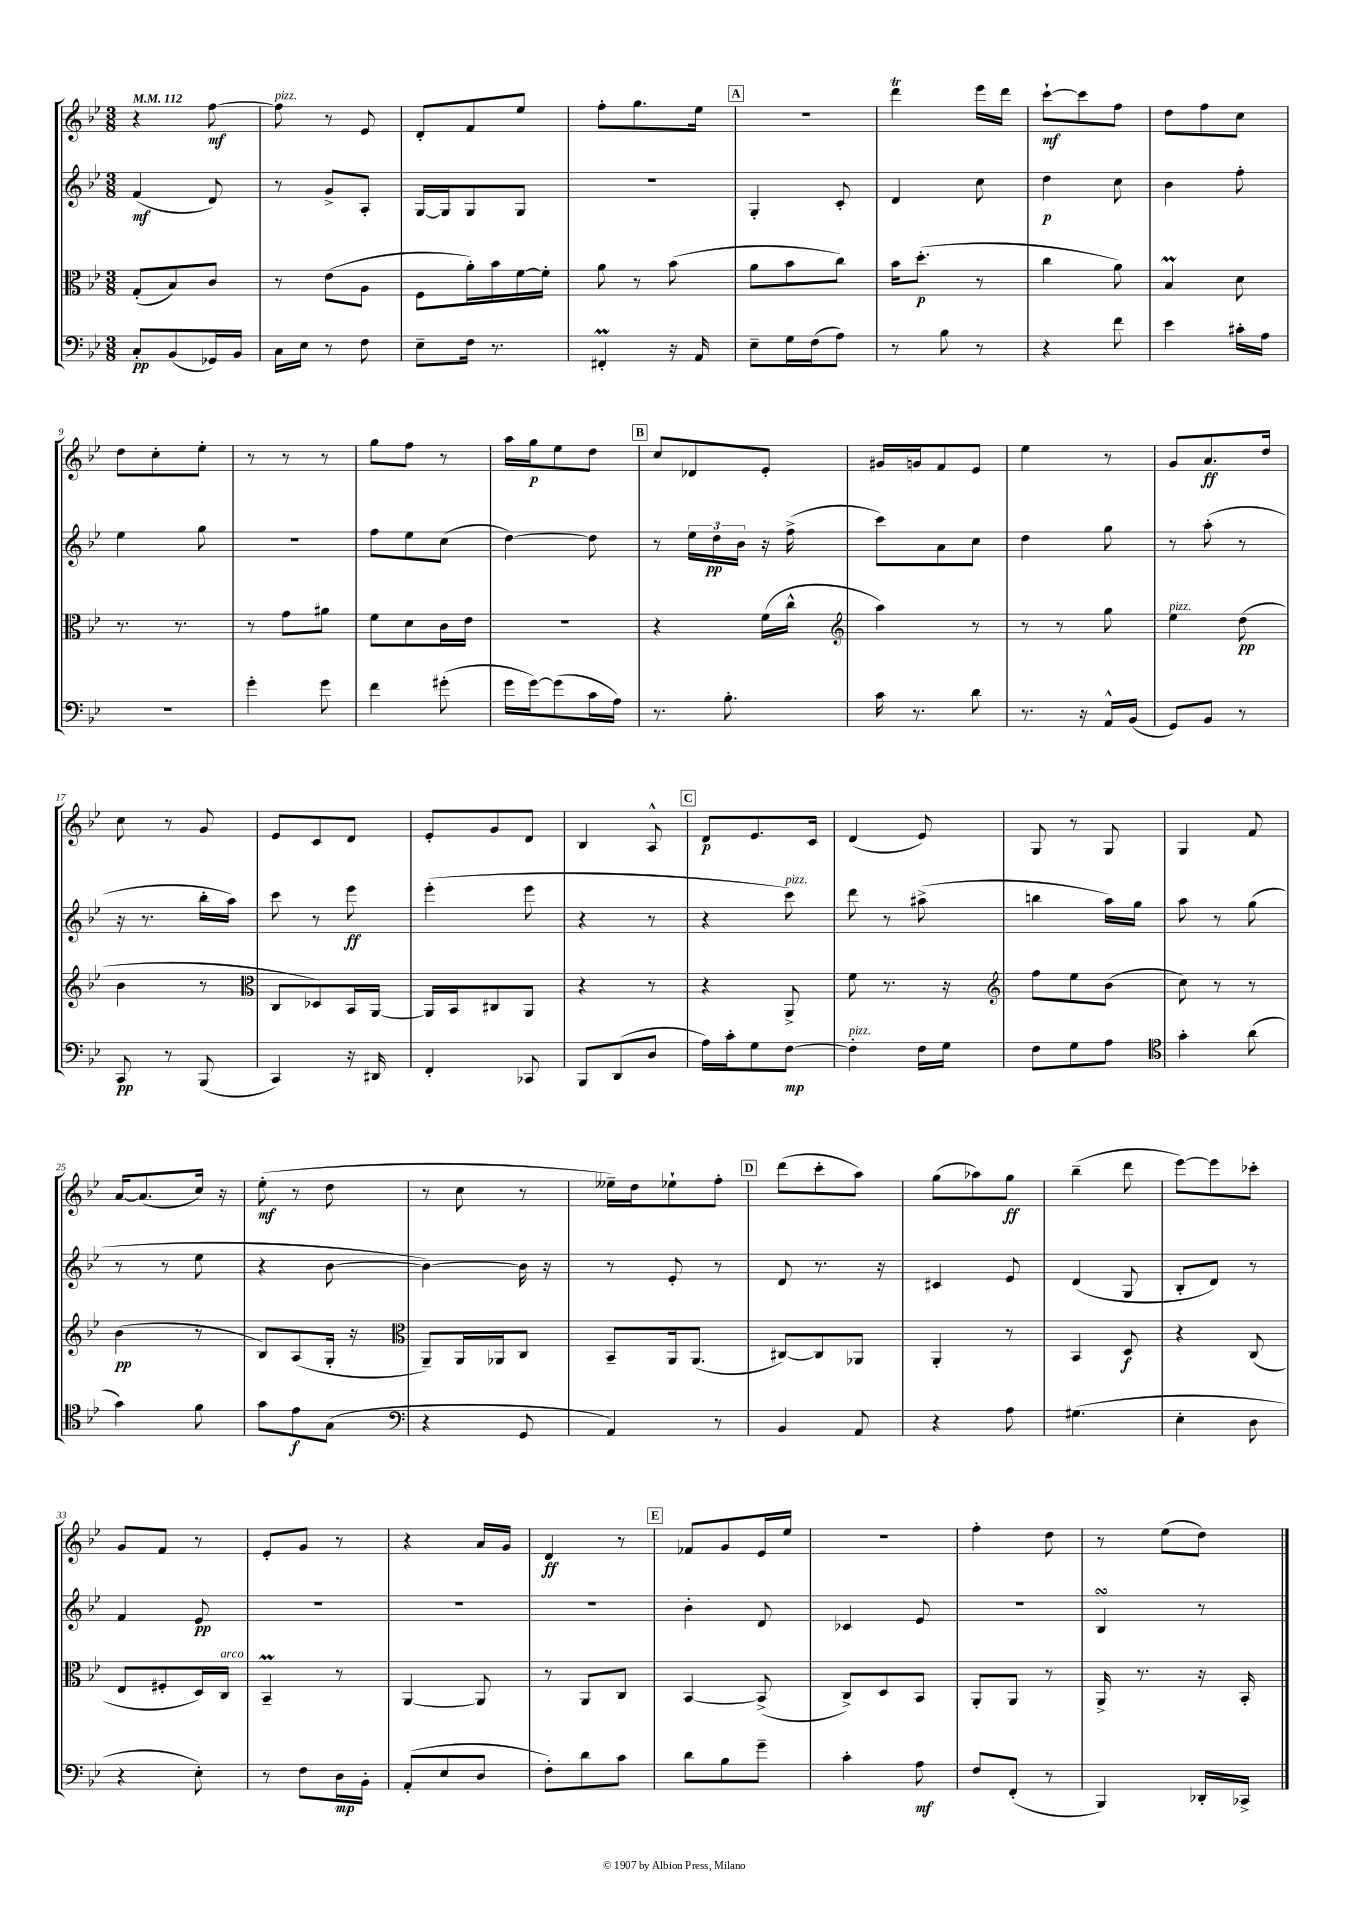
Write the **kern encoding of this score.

**kern	**dynam	**kern	**dynam	**kern	**dynam	**kern	**dynam
*part4	*part4	*part3	*part3	*part2	*part2	*part1	*part1
*staff4	*staff4	*staff3	*staff3	*staff2	*staff2	*staff1	*staff1
*clefF4	*	*clefC3	*	*clefG2	*	*clefG2	*
*k[b-e-]	*	*k[b-e-]	*	*k[b-e-]	*	*k[b-e-]	*
*M3/8	*	*M3/8	*	*M3/8	*	*M3/8	*
*MM112	*	*MM112	*	*MM112	*	*MM112	*
=1	=1	=1	=1	=1	=1	=1	=1
8C'/L	pp	(8G'/L	.	(4f/	mf	4r	.
(8BB-/	.	8B-/)	.	.	.	.	.
16GG-X/L)	.	8c/J	.	8d/)	.	[8ff\	mf
16BB-/JJ	.	.	.	.	.	.	.
=2	=2	=2	=2	=2	=2	=2	=2
!	!	!	!	!	!	!LO:TX:a:i:t=pizz.	!
16C\LL	.	8r	.	8r	.	8ff\]	.
16E-\JJ	.	.	.	.	.	.	.
8r	.	(8e-\L	.	8g^/L	.	8r	.
8F\	.	8A\J	.	8A'/J	.	8e-/	.
=3	=3	=3	=3	=3	=3	=3	=3
8E-~\L	.	8F\L	.	[16G/LL	.	8d'/L	.
.	.	.	.	16G/J]	.	.	.
16F\Jk	.	16a'\L)	.	8G/	.	8f/	.
8.r	.	16b-\	.	.	.	.	.
.	.	[16f\	.	8G/J	.	8ee-/J	.
.	.	16f'\JJ]	.	.	.	.	.
=4	=4	=4	=4	=4	=4	=4	=4
4FF#Xm'/	.	8a\	.	4.r	.	8ff'\L	.
.	.	8r	.	.	.	8.gg\	.
16r	.	(8b-\	.	.	.	.	.
16AA/	.	.	.	.	.	16ee-\Jk	.
!!LO:REH:place=s1:t=A
=5	=5	=5	=5	=5	=5	=5	=5
8E-~\L	.	8a\L	.	4G'/	.	4.r	.
16G\L	.	8b-\	.	.	.	.	.
(16F\J	.	.	.	.	.	.	.
8A\J)	.	8cc\J)	.	8c'/	.	.	.
=6	=6	=6	=6	=6	=6	=6	=6
8r	.	16b-\KL	.	4d/	.	4dddt\	.
.	.	(8.dd'\J	p	.	.	.	.
8B-\	.	.	.	.	.	.	.
8r	.	8r	.	8cc\	.	16eee-\LL	.
.	.	.	.	.	.	16ddd\JJ	.
=7	=7	=7	=7	=7	=7	=7	=7
4r	.	4cc\	.	4dd\	p	[8ccc`\L	mf
.	.	.	.	.	.	8ccc\]	.
8f\	.	8a\)	.	8cc\	.	8ff\J	.
=8	=8	=8	=8	=8	=8	=8	=8
4e-\	.	4B-M/	.	4b-\	.	8dd\L	.
.	.	.	.	.	.	8ff\	.
16c#X'\LL	.	8d\	.	8ff'\	.	8cc\J	.
16A\JJ	.	.	.	.	.	.	.
!!LO:LB:g=z
=9	=9	=9	=9	=9	=9	=9	=9
4.r	.	8.r	.	4ee-\	.	8dd\L	.
.	.	.	.	.	.	8cc'\	.
.	.	8.r	.	.	.	.	.
.	.	.	.	8gg\	.	8ee-'\J	.
=10	=10	=10	=10	=10	=10	=10	=10
4g'\	.	8r	.	4.r	.	8r	.
.	.	8g\L	.	.	.	8r	.
8g\	.	8a#X\J	.	.	.	8r	.
=11	=11	=11	=11	=11	=11	=11	=11
4f\	.	8f\L	.	8ff\L	.	8gg\L	.
.	.	8d\	.	8ee-\	.	8ff\J	.
(8g#X'\	.	16c\L	.	(8cc\J	.	8r	.
.	.	16e-\JJ	.	.	.	.	.
=12	=12	=12	=12	=12	=12	=12	=12
16g\LL	.	4.r	.	[4dd\)	.	16aa\LL	.
[16g\J)	.	.	.	.	.	16gg\J	p
(8g\]	.	.	.	.	.	8ee-\	.
16c\L	.	.	.	8dd\]	.	8dd\J	.
16A\JJ)	.	.	.	.	.	.	.
!!LO:REH:place=s1:t=B
=13	=13	=13	=13	=13	=13	=13	=13
8.r	.	4r	.	8r	.	8cc/L	.
.	.	.	.	24ee-\LL	.	8d-X/	.
.	.	.	.	24dd\	pp	.	.
8.B-'\	.	.	.	.	.	.	.
.	.	.	.	24b-\JJ	.	.	.
.	.	(16f\LL	.	16r	.	8e-'/J	.
.	.	16cc^^\JJ	.	(16ff^\	.	.	.
=14	=14	=14	=14	=14	=14	=14	=14
*	*	*clefG2	*	*	*	*	*
16c\	.	4aa\)	.	8ccc\L)	.	16g#X/LL	.
8.r	.	.	.	.	.	16gn/J	.
.	.	.	.	8a\	.	8f/	.
8d\	.	8r	.	8cc\J	.	8e-/J	.
=15	=15	=15	=15	=15	=15	=15	=15
8.r	.	8r	.	4dd\	.	4ee-\	.
.	.	8r	.	.	.	.	.
16r	.	.	.	.	.	.	.
16AA^^/LL	.	8gg\	.	8gg\	.	8r	.
(16BB-/JJ	.	.	.	.	.	.	.
=16	=16	=16	=16	=16	=16	=16	=16
!	!	!LO:TX:a:i:t=pizz.	!	!	!	!	!
8GG/L)	.	4ee-\	.	8r	.	8g/L	.
8BB-/J	.	.	.	(8aa'\	.	8.a/	ff
8r	.	(8dd\	pp	8r	.	.	.
.	.	.	.	.	.	16dd/Jk	.
!!LO:LB:g=z
=17	=17	=17	=17	=17	=17	=17	=17
8CC/	pp	4b-\	.	16r	.	8cc\	.
.	.	.	.	8.r	.	.	.
8r	.	.	.	.	.	8r	.
(8BBB-/	.	8r	.	16bb-'\LL	.	8g/	.
.	.	.	.	16aa\JJ)	.	.	.
=18	=18	=18	=18	=18	=18	=18	=18
*	*	*clefC3	*	*	*	*	*
4CC/)	.	8C/L	.	8ccc\	.	8e-/L	.
.	.	8D-X/)	.	8r	.	8c/	.
16r	.	16BB-/L	.	8eee-\	ff	8d/J	.
16DD#X/	.	[16AA/JJ	.	.	.	.	.
=19	=19	=19	=19	=19	=19	=19	=19
4FF'/	.	16AA/LL]	.	(4eee-'\	.	8e-'/L	.
.	.	16BB-/J	.	.	.	.	.
.	.	8C#X/	.	.	.	8g/	.
8CC-X/	.	8AA/J	.	8eee-\	.	8d/J	.
=20	=20	=20	=20	=20	=20	=20	=20
8BBB-/L	.	4r	.	4r	.	4B-/	.
(8DD/	.	.	.	.	.	.	.
8D/J	.	8r	.	8r	.	8A^^/	.
!!LO:REH:place=s1:t=C
=21	=21	=21	=21	=21	=21	=21	=21
16A\LL)	.	4r	.	4r	.	8d/L	p
16c'\J	.	.	.	.	.	.	.
8G\	.	.	.	.	.	8.e-/	.
!	!	!	!	!LO:TX:a:i:t=pizz.	!	!	!
[8F\J	mp	8AA^/	.	8ccc\)	.	.	.
.	.	.	.	.	.	16c/Jk	.
=22	=22	=22	=22	=22	=22	=22	=22
!LO:TX:a:i:t=pizz.	!	!	!	!	!	!	!
4F'\]	.	8f\	.	8ddd\	.	(4d/	.
.	.	8.r	.	8r	.	.	.
16F\LL	.	.	.	(8aa#X^\	.	8e-/)	.
16G\JJ	.	16r	.	.	.	.	.
=23	=23	=23	=23	=23	=23	=23	=23
*	*	*clefG2	*	*	*	*	*
8F\L	.	8ff\L	.	4bbn\	.	8G/	.
8G\	.	8ee-\	.	.	.	8r	.
8A\J	.	(8b-\J	.	16aa\LL)	.	8G/	.
.	.	.	.	16gg\JJ	.	.	.
=24	=24	=24	=24	=24	=24	=24	=24
*clefC4	*	*	*	*	*	*	*
4g'\	.	8cc\)	.	8aa\	.	4G/	.
.	.	8r	.	8r	.	.	.
(8a\	.	8r	.	(8gg\	.	8f/	.
!!LO:LB:g=z
=25	=25	=25	=25	=25	=25	=25	=25
4g\)	.	(4b-\	pp	8r	.	[16a/KL	.
.	.	.	.	.	.	(8.a/]	.
.	.	.	.	8r	.	.	.
8f\	.	8r	.	8ee-\	.	16cc/Jk)	.
.	.	.	.	.	.	16r	.
=26	=26	=26	=26	=26	=26	=26	=26
8g\L	.	8B-/L)	.	4r	.	(8ee-'\	mf
8e-\	f	(8A/	.	.	.	8r	.
(8G\J	.	16G'/Jk	.	[8b-\	.	8dd\	.
.	.	16r	.	.	.	.	.
=27	=27	=27	=27	=27	=27	=27	=27
*clefF4	*	*clefC3	*	*	*	*	*
4r	.	8AA~/L)	.	4b-\_)	.	8r	.
.	.	16AA/L	.	.	.	8cc\	.
.	.	16AA-X/J	.	.	.	.	.
8GG/	.	8C/J	.	16b-\]	.	8r	.
.	.	.	.	16r	.	.	.
=28	=28	=28	=28	=28	=28	=28	=28
4AA/)	.	8BB-~/L	.	8r	.	16ee--X~\LL)	.
.	.	.	.	.	.	16dd\J	.
.	.	16AA/k	.	8e-'/	.	8ee-X`\	.
.	.	(8.AA/J	.	.	.	.	.
8r	.	.	.	8r	.	8ff'\J	.
!!LO:REH:place=s1:t=D
=29	=29	=29	=29	=29	=29	=29	=29
4BB-/	.	[8C#X/L)	.	8d/	.	(8ddd\L	.
.	.	8C#/]	.	8.r	.	8ccc'\	.
8AA/	.	8AA-X/J	.	.	.	8aa\J)	.
.	.	.	.	16r	.	.	.
=30	=30	=30	=30	=30	=30	=30	=30
4r	.	4AA'/	.	4c#X/	.	(8gg\L	.
.	.	.	.	.	.	8aa-X\)	.
8A\	.	8r	.	8e-/	.	8gg\J	ff
=31	=31	=31	=31	=31	=31	=31	=31
(4.G#X\	.	4BB-/	.	(4d/	.	(4bb-~\	.
.	.	8D/	f	8G/	.	8ddd\	.
=32	=32	=32	=32	=32	=32	=32	=32
4E-'\	.	4r	.	8B-'/L	.	[8eee-\L)	.
.	.	.	.	8d/J)	.	8eee-\]	.
8D\	.	(8C/	.	8r	.	8ccc-X'\J	.
!!LO:LB:g=z
=33	=33	=33	=33	=33	=33	=33	=33
4r	.	8E-/L	.	4f/	.	8g/L	.
.	.	8F#X'/	.	.	.	8f/J	.
8E-'\)	.	16D/L)	.	8e-/	pp	8r	.
!	!	!LO:TX:a:i:t=arco	!	!	!	!	!
.	.	16C/JJ	.	.	.	.	.
=34	=34	=34	=34	=34	=34	=34	=34
8r	.	4BB-M~/	.	4.r	.	8e-'/L	.
8F\L	.	.	.	.	.	8g/J	.
16D\L	mp	8r	.	.	.	8r	.
16BB-'\JJ	.	.	.	.	.	.	.
=35	=35	=35	=35	=35	=35	=35	=35
(8AA'/L	.	[4AA/	.	4.r	.	4r	.
8E-/	.	.	.	.	.	.	.
8D/J	.	8AA/]	.	.	.	16a/LL	.
.	.	.	.	.	.	16g/JJ	.
=36	=36	=36	=36	=36	=36	=36	=36
8F'\L)	.	8r	.	4.r	.	4d/	ff
8d\	.	8AA/L	.	.	.	.	.
8c\J	.	8C/J	.	.	.	8r	.
!!LO:REH:place=s1:t=E
=37	=37	=37	=37	=37	=37	=37	=37
8d\L	.	[4BB-/	.	4b-'\	.	8f-X/L	.
8B-\	.	.	.	.	.	8g/	.
8g~\J	.	(8BB-^/]	.	8d/	.	16e-/L	.
.	.	.	.	.	.	16ee-/JJ	.
=38	=38	=38	=38	=38	=38	=38	=38
4c'\	.	8C^/L)	.	4c-X/	.	4.r	.
.	.	8D/	.	.	.	.	.
8A\	mf	8BB-/J	.	8e-/	.	.	.
=39	=39	=39	=39	=39	=39	=39	=39
8F/L	.	8AA'/L	.	4.r	.	4ff'\	.
(8FF'/J	.	8AA/J	.	.	.	.	.
8r	.	8r	.	.	.	8dd\	.
=40	=40	=40	=40	=40	=40	=40	=40
4BBB-/)	.	16AA^/	.	4B-sSSs/	.	8r	.
.	.	8.r	.	.	.	.	.
.	.	.	.	.	.	(8ee-\L	.
16DD-X'/LL	.	16r	.	8r	.	8dd\J)	.
16CC-X^/JJ	.	16BB-'/	.	.	.	.	.
==	==	==	==	==	==	==	==
*-	*-	*-	*-	*-	*-	*-	*-
